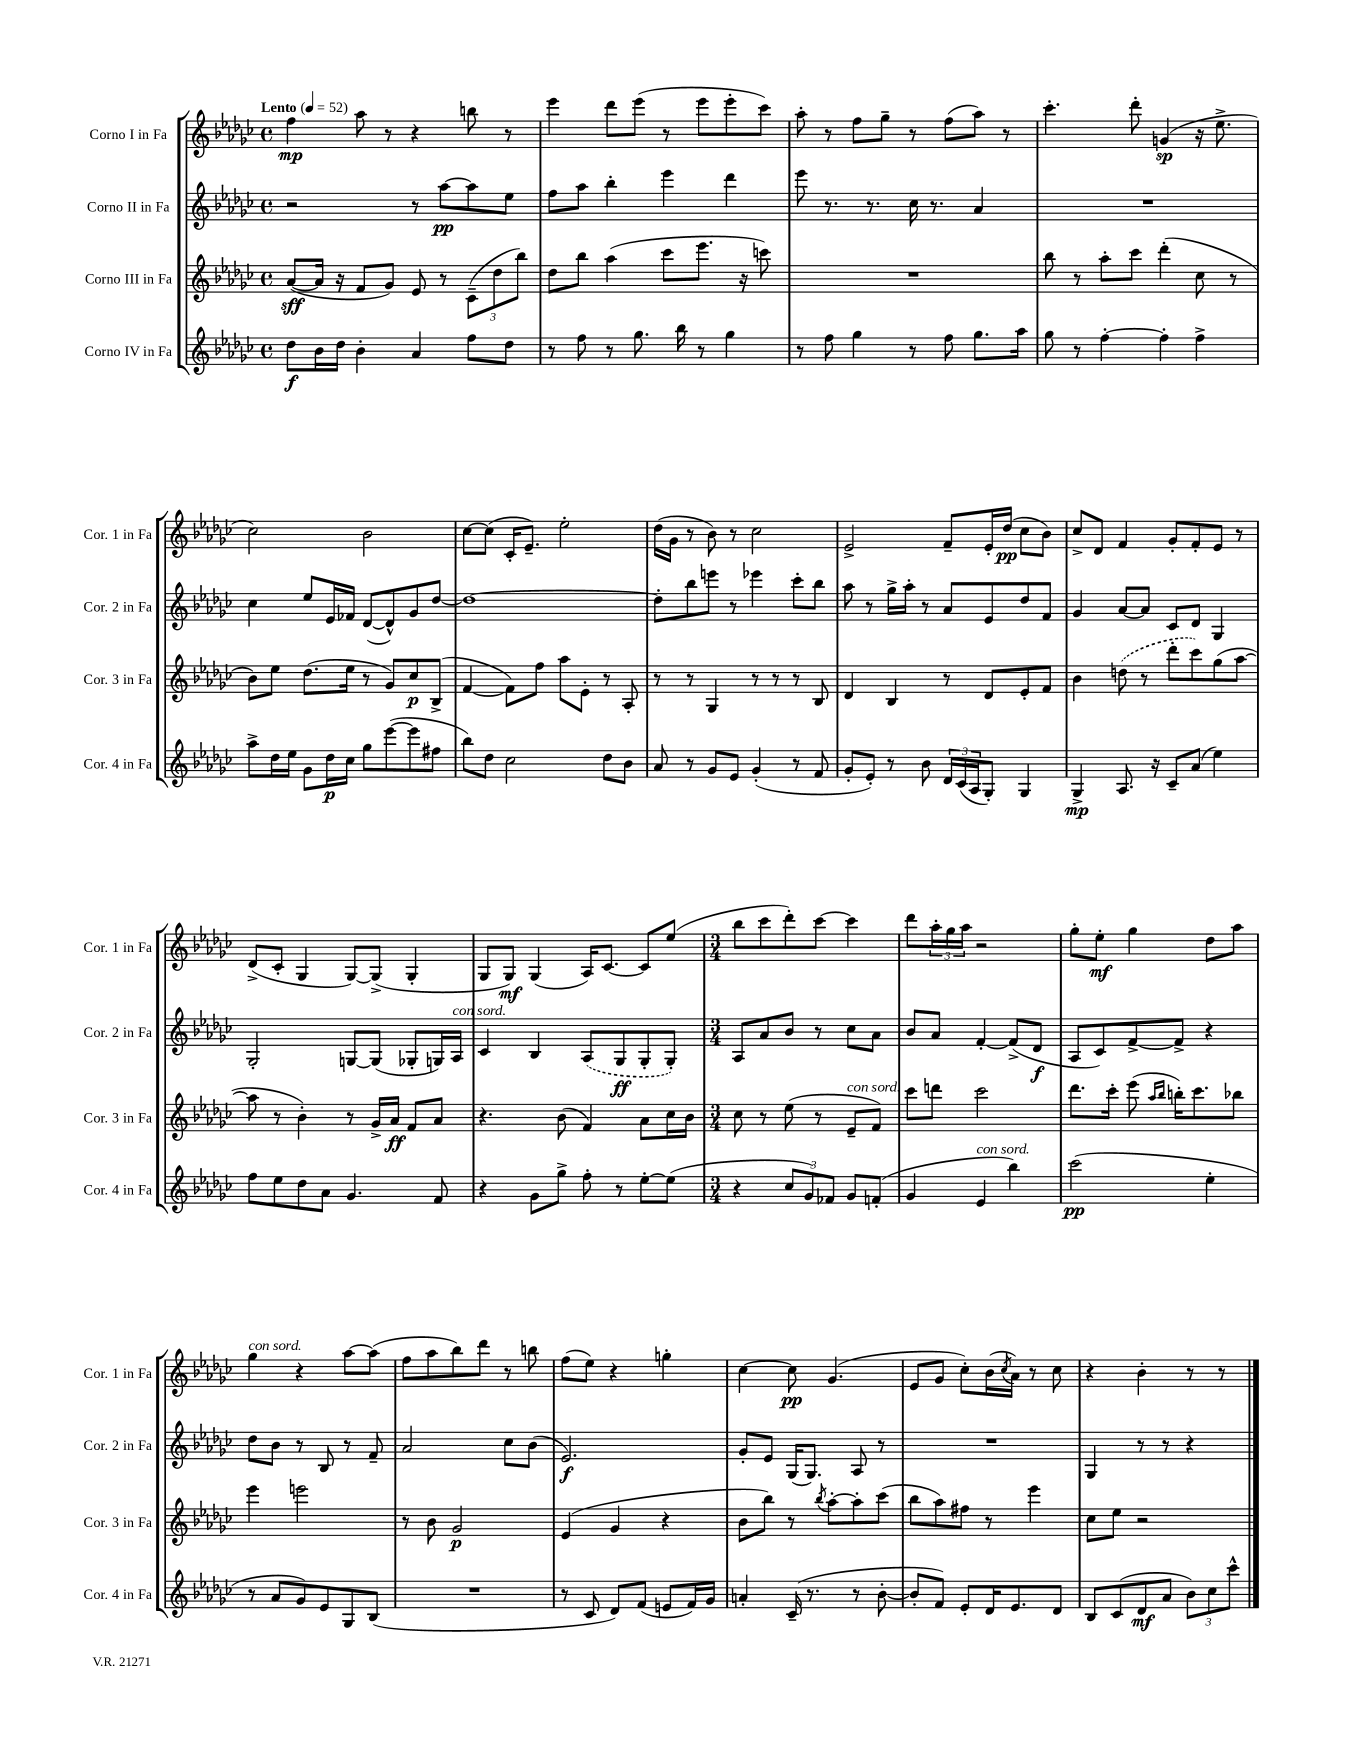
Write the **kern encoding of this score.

**kern	**dynam	**kern	**dynam	**kern	**dynam	**kern	**dynam
*part4	*part4	*part3	*part3	*part2	*part2	*part1	*part1
*staff4	*staff4	*staff3	*staff3	*staff2	*staff2	*staff1	*staff1
*I"Corno IV in Fa	*	*I"Corno III in Fa	*	*I"Corno II in Fa	*	*I"Corno I in Fa	*
*I'Cor. 4 in Fa	*	*I'Cor. 3 in Fa	*	*I'Cor. 2 in Fa	*	*I'Cor. 1 in Fa	*
*clefG2	*	*clefG2	*	*clefG2	*	*clefG2	*
*k[b-e-a-d-g-c-]	*	*k[b-e-a-d-g-c-]	*	*k[b-e-a-d-g-c-]	*	*k[b-e-a-d-g-c-]	*
*M4/4	*	*M4/4	*	*M4/4	*	*M4/4	*
*met(c)	*	*met(c)	*	*met(c)	*	*met(c)	*
*MM52	*	*MM52	*	*MM52	*	*MM52	*
=1	=1	=1	=1	=1	=1	=1	=1
!	!	!	!	!	!	!LO:TX:a:B:t=Lento	!
8dd-\L	f	([8a-/L	sff	2r	.	4ff\	mp
16b-\L	.	16a-/Jk]	.	.	.	.	.
16dd-\JJ	.	16r	.	.	.	.	.
4b-'\	.	8f/L	.	.	.	8aa-\	.
.	.	8g-/J)	.	.	.	8r	.
4a-/	.	8e-/	.	8r	.	4r	.
.	.	8r	.	[8aa-\L	pp	.	.
8ff\L	.	(12c-~\L	.	8aa-\]	.	8bbn\	.
.	.	12dd-\	.	.	.	.	.
8dd-\J	.	.	.	8ee-\J	.	8r	.
.	.	12bb-\J)	.	.	.	.	.
=2	=2	=2	=2	=2	=2	=2	=2
8r	.	8dd-\L	.	8ff\L	.	4eee-\	.
8ff\	.	8bb-\J	.	8aa-\J	.	.	.
8r	.	(4aa-\	.	4bb-'\	.	8ddd-\L	.
8.gg-\	.	.	.	.	.	(8eee-\J	.
.	.	8ccc-\L	.	4eee-\	.	8r	.
16bb-\	.	.	.	.	.	.	.
8r	.	8.eee-\J	.	.	.	8eee-\L	.
4gg-\	.	.	.	4ddd-\	.	8eee-'\	.
.	.	16r	.	.	.	.	.
.	.	8cccn\)	.	.	.	8ccc-\J)	.
=3	=3	=3	=3	=3	=3	=3	=3
8r	.	1r	.	8eee-\	.	8aa-'\	.
8ff\	.	.	.	8.r	.	8r	.
4gg-\	.	.	.	.	.	8ff\L	.
.	.	.	.	8.r	.	.	.
.	.	.	.	.	.	8gg-~\J	.
8r	.	.	.	16cc-\	.	8r	.
.	.	.	.	8.r	.	.	.
8ff\	.	.	.	.	.	(8ff\L	.
8.gg-\L	.	.	.	4a-/	.	8aa-\J)	.
.	.	.	.	.	.	8r	.
16aa-\Jk	.	.	.	.	.	.	.
=4	=4	=4	=4	=4	=4	=4	=4
8gg-\	.	8bb-\	.	1r	.	4.ccc-'\	.
8r	.	8r	.	.	.	.	.
[4ff'\	.	8aa-'\L	.	.	.	.	.
.	.	8ccc-\J	.	.	.	8ddd-'\	.
4ff'\]	.	(4ddd-'\	.	.	.	(4gn/	sp
4ff^\	.	8cc-\	.	.	.	16r	.
.	.	.	.	.	.	8.ee-^\	.
.	.	8r	.	.	.	.	.
!!LO:LB:g=z
=5	=5	=5	=5	=5	=5	=5	=5
8aa-^\L	.	8b-\L)	.	4cc-\	.	2cc-\)	.
16dd-\L	.	8ee-\J	.	.	.	.	.
16ee-\JJ	.	.	.	.	.	.	.
8g-\L	.	(8.dd-\L	.	8ee-/L	.	.	.
16dd-\L	p	.	.	16e-/L	.	.	.
16cc-\JJ	.	16ee-\Jk	.	16f-X/JJ	.	.	.
8gg-\L	.	8r	.	([8d-/L	.	2b-\	.
([8eee-\	.	8g-/L)	.	8d-^^/])	.	.	.
8eee-\]	.	8cc-/	p	8g-/	.	.	.
8ff#X\J	.	(8B-^/J	.	[8dd-/J	.	.	.
=6	=6	=6	=6	=6	=6	=6	=6
8bb-\L)	.	[4f/	.	1dd-_	.	[8cc-\L	.
8dd-\J	.	.	.	.	.	(8cc-\J]	.
2cc-\	.	8f\L])	.	.	.	16c-'/KL	.
.	.	.	.	.	.	8.e-~/J)	.
.	.	8ff\J	.	.	.	.	.
.	.	8aa-\L	.	.	.	2ee-'\	.
.	.	8e-'\J	.	.	.	.	.
8dd-\L	.	8r	.	.	.	.	.
8b-\J	.	8A-'/	.	.	.	.	.
=7	=7	=7	=7	=7	=7	=7	=7
8a-/	.	8r	.	8dd-'\L]	.	(16dd-\LL	.
.	.	.	.	.	.	16g-\JJ	.
8r	.	8r	.	8bb-\	.	8r	.
8g-/L	.	4G-/	.	8eeen\J	.	8b-\)	.
8e-/J	.	.	.	8r	.	8r	.
(4g-'/	.	8r	.	4eee-X\	.	2cc-\	.
.	.	8r	.	.	.	.	.
8r	.	8r	.	8ccc-'\L	.	.	.
8f/	.	8B-/	.	8bb-\J	.	.	.
=8	=8	=8	=8	=8	=8	=8	=8
8g-'/L	.	4d-/	.	8aa-\	.	2e-^/	.
8e-'/J)	.	.	.	8r	.	.	.
8r	.	4B-/	.	16gg-^\LL	.	.	.
.	.	.	.	16aa-'\JJ	.	.	.
8b-\	.	.	.	8r	.	.	.
24d-/LL	.	8r	.	8a-/L	.	8f~/L	.
(24c-/	.	.	.	.	.	.	.
24A-/J	.	.	.	.	.	.	.
8G-'/J)	.	8d-/L	.	8e-/	.	16e-'/L	.
.	.	.	.	.	.	(16dd-/JJ	pp
4G-/	.	8e-'/	.	8dd-/	.	8cc-\L	.
.	.	8f/J	.	8f/J	.	8b-\J)	.
=9	=9	=9	=9	=9	=9	=9	=9
4G-^/	mp	4b-\	.	4g-/	.	8cc-^/L	.
.	.	.	.	.	.	8d-/J	.
8.A-/	.	(8ddn\	.	[8a-/L	.	4f/	.
.	.	8r	.	8a-/J]	.	.	.
16r	.	.	.	.	.	.	.
8c-~/L	.	8ddd-'\L	.	8c-/L	.	8g-'/L	.
(8a-/J	.	8ccc-\)	.	8d-/J	.	8f'/	.
4ee-\)	.	(8gg-\	.	4G-/	.	8e-/J	.
.	.	[8aa-\J	.	.	.	8r	.
!!LO:LB:g=z
=10	=10	=10	=10	=10	=10	=10	=10
8ff\L	.	8aa-\]	.	2G-'/	.	(8d-^/L	.
8ee-\	.	8r	.	.	.	8c-'/J	.
8dd-\	.	4b-'\)	.	.	.	4G-/	.
8a-\J	.	.	.	.	.	.	.
4.g-/	.	8r	.	[8Gn/L	.	[8G-/L)	.
.	.	16g-^/LL	.	(8G/J]	.	(8G-^/J]	.
.	.	16a-/JJ	ff	.	.	.	.
.	.	8f/L	.	8G-X'/L	.	4G-'/	.
8f/	.	8a-/J	.	16Gn/L)	.	.	.
!	!	!	!	!LO:TX:a:i:t=con sord.	!	!	!
.	.	.	.	16A-/JJ	.	.	.
=11	=11	=11	=11	=11	=11	=11	=11
4r	.	4.r	.	4c-/	.	8G-/L	.
.	.	.	.	.	.	8G-/J)	mf
8g-\L	.	.	.	4B-/	.	(4G-/	.
8gg-^\J	.	(8b-\	.	.	.	.	.
8ff'\	.	4f/)	.	(8A-/L	.	16A-/KL)	.
.	.	.	.	.	.	[8.c-/J	.
8r	.	.	.	8G-/	ff	.	.
[8ee-'\L	.	8a-\L	.	8G-'/	.	8c-/L]	.
(8ee-\J]	.	16cc-\L	.	8G-'/J)	.	(8ee-/J	.
.	.	16b-\JJ	.	.	.	.	.
=12	=12	=12	=12	=12	=12	=12	=12
*M3/4	*	*M3/4	*	*M3/4	*	*M3/4	*
4r	.	8cc-\	.	8A-/L	.	8bb-\L	.
.	.	8r	.	8a-/	.	8ccc-\	.
12cc-/L	.	(8ee-\	.	8b-/J	.	8ddd-'\)	.
12g-/)	.	.	.	.	.	.	.
.	.	8r	.	8r	.	[8ccc-\J	.
12f-X/J	.	.	.	.	.	.	.
!	!	!LO:TX:a:i:t=con sord.	!	!	!	!	!
8g-/L	.	8e-~/L	.	8cc-\L	.	4ccc-\]	.
(8fn'/J	.	8f/J)	.	8a-\J	.	.	.
=13	=13	=13	=13	=13	=13	=13	=13
4g-/	.	8ccc-\L	.	8b-/L	.	8ddd-\L	.
.	.	8dddn\J	.	8a-/J	.	24aa-'\L	.
.	.	.	.	.	.	24gg-\	.
.	.	.	.	.	.	24aa-\JJ	.
!LO:TX:a:i:t=con sord.	!	!	!	!	!	!	!
4e-/	.	2ccc-\	.	[4f'/	.	2r	.
4bb-\)	.	.	.	(8f^/L]	.	.	.
.	.	.	.	8d-/J	f	.	.
=14	=14	=14	=14	=14	=14	=14	=14
(2ccc-\	pp	8.ddd-\L	.	8A-/L	.	8gg-'\L	.
.	.	.	.	8c-/)	.	8ee-'\J	mf
.	.	16ccc-'\Jk	.	.	.	.	.
.	.	(8eee-\	.	[8f^/	.	4gg-\	.
.	.	16qqaa-/LL	.	.	.	.	.
.	.	16qqbb-/JJ	.	.	.	.	.
.	.	16bbn'\KL)	.	8f^/J]	.	.	.
.	.	8.ccc-\	.	.	.	.	.
4ee-'\	.	.	.	4r	.	8dd-\L	.
.	.	8bb-X\J	.	.	.	8aa-\J	.
!!LO:LB:g=z
=15	=15	=15	=15	=15	=15	=15	=15
!	!	!	!	!	!	!LO:TX:a:i:t=con sord.	!
8r	.	4eee-\	.	8dd-\L	.	4gg-\	.
8a-/L	.	.	.	8b-\J	.	.	.
8g-/)	.	2eeen\	.	8r	.	4r	.
8e-/	.	.	.	8B-/	.	.	.
8G-/	.	.	.	8r	.	[8aa-\L	.
(8B-/J	.	.	.	8f~/	.	(8aa-\J]	.
=16	=16	=16	=16	=16	=16	=16	=16
2.r	.	8r	.	2a-/	.	8ff\L	.
.	.	8b-\	.	.	.	8aa-\	.
.	.	2g-/	p	.	.	8bb-\)	.
.	.	.	.	.	.	8ddd-\J	.
.	.	.	.	8cc-\L	.	8r	.
.	.	.	.	(8b-\J	.	8bbn\	.
=17	=17	=17	=17	=17	=17	=17	=17
8r	.	(4e-/	.	2.e-/)	f	(8ff\L	.
8c-/	.	.	.	.	.	8ee-\J)	.
8d-/L)	.	4g-/	.	.	.	4r	.
(8f/J	.	.	.	.	.	.	.
8en/L	.	4r	.	.	.	4ggn'\	.
16f/L)	.	.	.	.	.	.	.
16g-/JJ	.	.	.	.	.	.	.
=18	=18	=18	=18	=18	=18	=18	=18
4an'/	.	8b-\L	.	8g-'/L	.	[4cc-\	.
.	.	8bb-\J)	.	8e-/J	.	.	.
(16c-~/	.	8r	.	(16G-/KL	.	8cc-\]	pp
8.r	.	.	.	8.G-/J)	.	.	.
.	.	8qbb-/	.	.	.	.	.
.	.	[8aa-'\L	.	.	.	(4.g-/	.
8r	.	8aa-'\]	.	8A-/	.	.	.
[8b-'\	.	(8ccc-\J	.	8r	.	.	.
=19	=19	=19	=19	=19	=19	=19	=19
8b-'/L]	.	8bb-\L	.	2.r	.	8e-/L	.
8f/J)	.	8aa-\)	.	.	.	8g-/J	.
8e-'/L	.	8ff#X\J	.	.	.	8cc-'\L)	.
16d-/K	.	8r	.	.	.	(16b-\L	.
.	.	.	.	.	.	8qcc-/	.
8.e-/	.	.	.	.	.	16a-\JJ)	.
.	.	4eee-\	.	.	.	8r	.
8d-/J	.	.	.	.	.	8cc-\	.
=20	=20	=20	=20	=20	=20	=20	=20
8B-/L	.	8cc-\L	.	4G-/	.	4r	.
(8c-/	.	8ee-\J	.	.	.	.	.
8d-/	mf	2r	.	8r	.	4b-'\	.
8a-/J	.	.	.	8r	.	.	.
12b-\L)	.	.	.	4r	.	8r	.
12cc-\	.	.	.	.	.	.	.
.	.	.	.	.	.	8r	.
12ccc-^^\J	.	.	.	.	.	.	.
==	==	==	==	==	==	==	==
*-	*-	*-	*-	*-	*-	*-	*-
